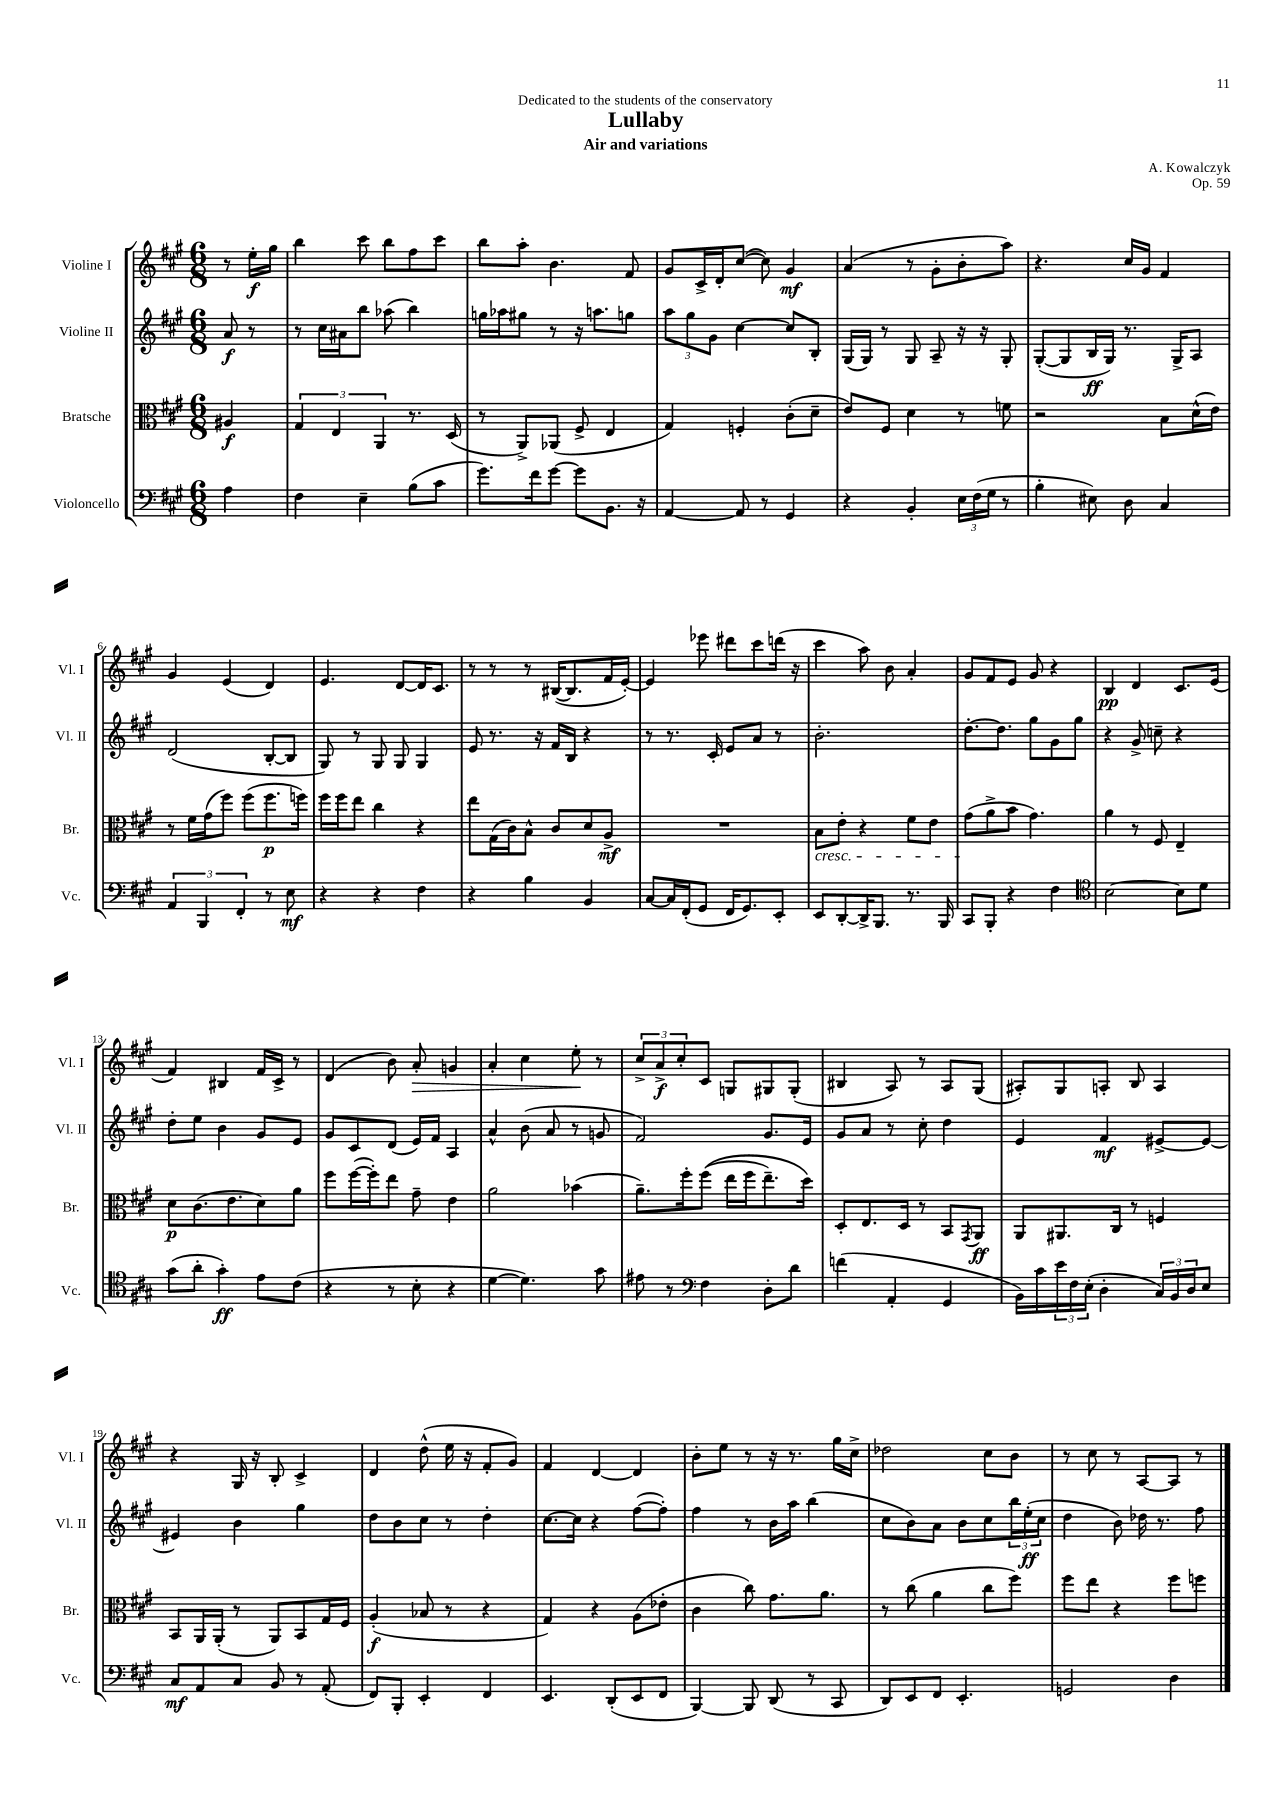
\header { title = "Lullaby" composer = "A. Kowalczyk" subtitle = "Air and variations" dedication = "Dedicated to the students of the conservatory" opus = "Op. 59" }
<<
\new StaffGroup <<
\new Staff = "s0" \with { instrumentName = "Violine I" shortInstrumentName = "Vl. I" } {
    \clef treble \key a \major \numericTimeSignature \time 6/8 \partial 4
    r8 e''16-.\f gis''16 |
    b''4 cis'''8 b''8 fis''8 cis'''8 |
    b''8 a''8-. b'4. fis'8 |
    gis'8 cis'16-> d'16-. cis''8~( cis''8) gis'4\mf |
    a'4( r8 gis'8-. b'8-. a''8) |
    r4. cis''16 gis'16 fis'4 |
    gis'4 e'4( d'4) |
    e'4. d'8~ d'16 cis'8. |
    r8 r8 r8 bis16~( bis8. fis'16 e'16~-.) |
    e'4 ees'''8 dis'''8 cis'''8 d'''16( r16 |
    cis'''4 a''8) b'8 a'4-. |
    gis'8 fis'8 e'8 gis'8 r4 |
    b4\pp d'4 cis'8. e'16( |
    fis'4) bis4 fis'16 cis'16-> r8 |
    d'4( b'8) a'8-.\> g'4 |
    a'4-. cis''4 e''8-.\! r8 |
    \tuplet 3/2 { cis''8-> a'8->\f cis''8-. } cis'8 g8 gis8 gis8-.( |
    bis4 a8) r8 a8 gis8( |
    ais8-.) gis8 a8-. b8 a4 |
    r4 gis16 r16 b8-. cis'4-> |
    d'4 d''8-^( e''16 r16 fis'8-. gis'8) |
    fis'4 d'4~ d'4 |
    b'8-. e''8 r8 r16 r8. gis''16 cis''16-> |
    des''2 cis''8 b'8 |
    r8 cis''8 r8 a8~ a8 r8 \bar "|." |
}
\new Staff = "s1" \with { instrumentName = "Violine II" shortInstrumentName = "Vl. II" } {
    \clef treble \key a \major \numericTimeSignature \time 6/8 \partial 4
    a'8\f r8 |
    r8 cis''16 ais'16 b''8 aes''8( b''4) |
    g''16 aes''16 gis''8 r8 r16 a''8. g''8 |
    \tuplet 3/2 { a''8 gis''8 gis'8 } cis''4~ cis''8 b8-. |
    gis16( gis16) r8 gis8 a8-- r16 r16 gis8-. |
    gis8~-.( gis8 b16\ff gis16) r8. gis16-> a8 |
    d'2( b8~-. b8 |
    gis8) r8 gis8 gis8 gis4 |
    e'8 r8. r16 fis'16 b16 r4 |
    r8 r8. cis'16-. e'8 a'8 r8 |
    b'2.-. |
    d''8.~-. d''8. gis''8 gis'8 gis''8 |
    r4 gis'8-> c''8-- r4 |
    d''8-. e''8 b'4 gis'8 e'8 |
    gis'8 cis'8 d'8( e'16) fis'16 a4 |
    a'4-^ b'8( a'8 r8 g'8 |
    fis'2) gis'8. e'16 |
    gis'8 a'8 r8 cis''8-. d''4 |
    e'4 fis'4\mf eis'8~-> eis'8~ |
    eis'4 b'4 gis''4 |
    d''8 b'8 cis''8 r8 d''4-. |
    cis''8.~ cis''16 r4 fis''8~( fis''8-.) |
    fis''4 r8 b'16 a''16 b''4( |
    cis''8 b'8) a'8 b'8 cis''8 \tuplet 3/2 { b''16 e''16-.\ff( cis''16 } |
    d''4 b'8) des''16 r8. fis''8 \bar "|." |
}
\new Staff = "s2" \with { instrumentName = "Bratsche" shortInstrumentName = "Br." } {
    \clef alto \key a \major \numericTimeSignature \time 6/8 \partial 4
    ais4\f |
    \tuplet 3/2 { gis4 e4 a,4 } r8. d16( |
    r8 a,8->) aes,8( fis8-> e4 |
    gis4) f4-. cis'8-.( d'8-- |
    e'8) fis8 d'4 r8 f'8 |
    r2 b8 d'16-^( e'16) |
    r8 fis'16 gis'16( fis''8) fis''8( fis''8.\p f''16) |
    fis''16 fis''16 e''8 cis''4 r4 |
    e''8 gis16( cis'16) b8-^ cis'8 d'8 a8->\mf |
    R2. |
    b8\cresc e'8-. r4 fis'8 e'8 |
    gis'8\!( a'8-> b'8 gis'4.) |
    a'4 r8 fis8 e4-- |
    d'8\p cis'8.( e'8. d'8) a'8 |
    fis''8 fis''16~( fis''16-.) e''8 gis'8-- e'4 |
    a'2 bes'4( |
    a'8.--) fis''16-. fis''8(\( e''16 fis''16 e''8.--) d''16\) |
    d8-. e8. d16 r8 b,8 \acciaccatura { gis,8 } a,8\ff |
    a,8 ais,8. cis16 r8 f4 |
    b,8 a,16 a,16-.( r8 a,8) b,8 gis16 fis16 |
    a4-.\f( bes8 r8 r4 |
    gis4) r4 a8( ees'8-. |
    cis'4 cis''8) gis'8. a'8. |
    r8 cis''8( a'4 cis''8 fis''8) |
    fis''8 e''8 r4 fis''8 f''8 \bar "|." |
}
\new Staff = "s3" \with { instrumentName = "Violoncello" shortInstrumentName = "Vc." } {
    \clef bass \key a \major \numericTimeSignature \time 6/8 \partial 4
    a4 |
    fis4 e4-- b8( cis'8 |
    gis'8.) fis'16 gis'8~ gis'8 b,8. r16 |
    a,4~ a,8 r8 gis,4 |
    r4 b,4-. \tuplet 3/2 { e16 fis16( gis16 } r8 |
    b4-. eis8) d8 cis4 |
    \tuplet 3/2 { a,4 b,,4 fis,4-. } r8 e8\mf |
    r4 r4 fis4 |
    r4 b4 b,4 |
    cis8~ cis16 fis,16-.( gis,8 fis,16 gis,8.) e,8-. |
    e,8 d,8~-. d,16-> b,,8. r8. b,,16 |
    cis,8 b,,8-. r4 fis4 |
    \clef tenor b2~ b8 d'8 |
    gis'8( a'8-. gis'4-.\ff) e'8 cis'8( |
    r4 r8 b8-. r4 |
    d'4~ d'4.) gis'8 |
    eis'8 r8 \clef bass fis4 d8-. d'8 |
    f'4( a,4-. gis,4 |
    b,16) cis'16 \tuplet 3/2 { e'16 fis16 e16-.( } d4-. \tuplet 3/2 { cis16) b,16 d16 } e8 |
    cis8\mf a,8 cis8 b,8 r8 a,8-.( |
    fis,8) b,,8-. e,4-. fis,4 |
    e,4. d,8-.( e,8 fis,8 |
    b,,4~) b,,8 d,8( r8 cis,8 |
    d,8) e,8 fis,8 e,4.-. |
    g,2 d4 \bar "|." |
}
>>
>>
